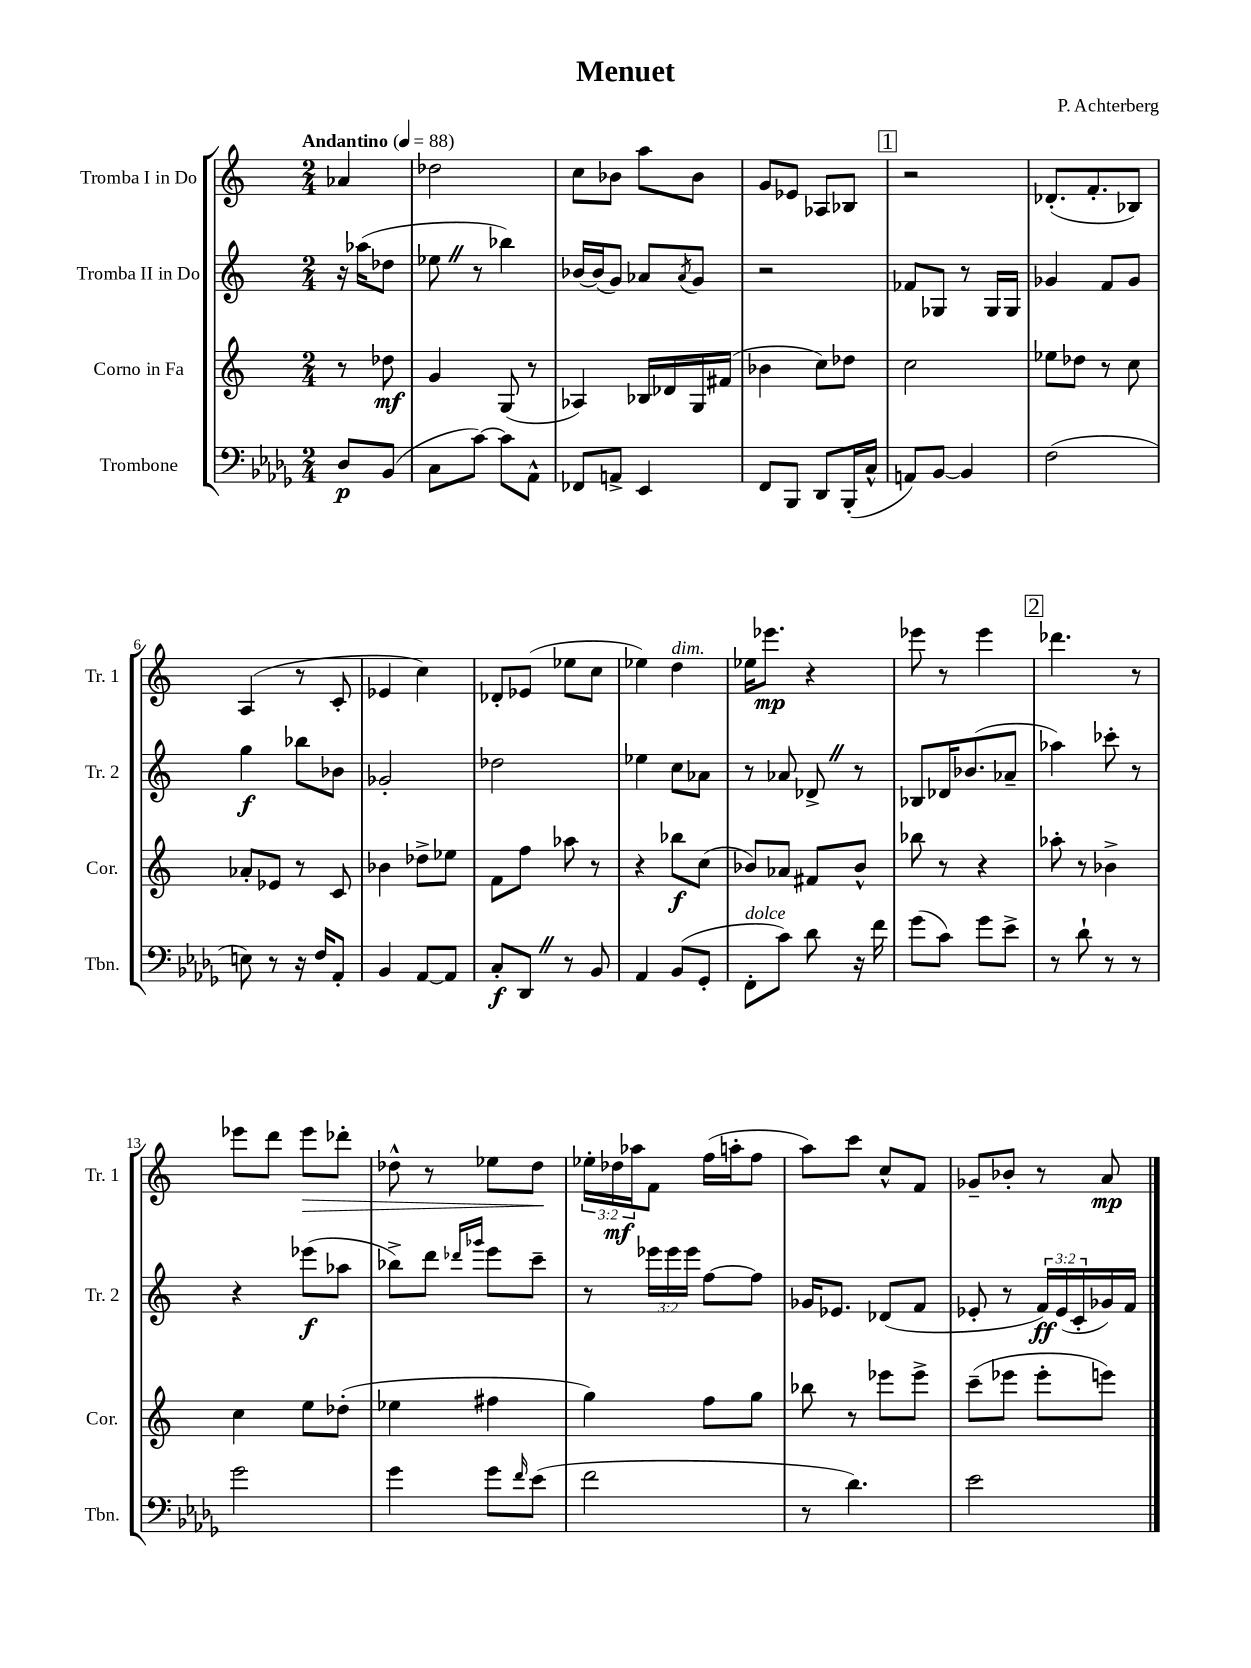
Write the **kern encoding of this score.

**kern	**kern	**kern	**kern
*staff4	*staff3	*staff2	*staff1
*clefF4	*clefG2	*clefG2	*clefG2
*k[b-e-a-d-g-]	*k[]	*k[]	*k[]
*M2/4	*M2/4	*M2/4	*M2/4
*MM88	*MM88	*MM88	*MM88
8D-	8r	16r	4a-
.	.	(16aa-	.
(8BB-	8dd-	8dd-	.
=	=	=	=
8C	4g	8ee-	2dd-
[8c)	.	8r	.
8c]	(8G	4bb-)	.
8AA-^^	8r	.	.
=	=	=	=
8FF-	4A-)	[16b-	8cc
.	.	(16b-]	.
8AA^	.	8g)	8b-
4EE-	16B-	8a-	8aa
.	16d-	.	.
.	.	8qa-	.
.	16G	8g	8b-
.	(16f#	.	.
=	=	=	=
8FF	4b-	2r	8g
8BBB-	.	.	8e-
8DD-	8cc)	.	8A-
(16BBB-'	8dd-	.	8B-
16C^^	.	.	.
=	=	=	=
8AA)	2cc	8f-	2r
[8BB-	.	8G-	.
4BB-]	.	8r	.
.	.	16G-	.
.	.	16G-	.
=	=	=	=
(2F	8ee-	4g-	(8.d-'
.	8dd-	.	.
.	.	.	8.f'
.	8r	8f	.
.	8cc	8g-	8B-)
=	=	=	=
8E)	8a-'	4gg	(4A
8r	8e-	.	.
16r	8r	8bb-	8r
16F	.	.	.
8AA-'	8c	8b-	8c'
=	=	=	=
4BB-	4b-	2g-'	4e-
[8AA-	8dd-^	.	4cc)
8AA-]	8ee-	.	.
=	=	=	=
8C'	8f	2dd-	8d-'
8DD-	8ff	.	(8e-
8r	8aa-	.	8ee-
8BB-	8r	.	8cc
=	=	=	=
4AA-	4r	4ee-	4ee-)
(8BB-	8bb-	8cc	4dd
8GG-'	(8cc	8a-	.
=	=	=	=
8FF'	8b-)	8r	16ee-
.	.	.	8.eee-
8c)	8a-	8a-	.
8d-	8f#	8d-^	4r
16r	8b-^^	8r	.
16f	.	.	.
=	=	=	=
(8g-	8bb-	8B-	8eee-
8c)	8r	16d-	8r
.	.	(8.b-	.
8g-	4r	.	4eee-
8e-^	.	8a-~	.
=	=	=	=
8r	8aa-'	4aa-)	4.ddd-
8d-`	8r	.	.
8r	4b-^	8ccc-'	.
8r	.	8r	8r
=	=	=	=
2g-	4cc	4r	8eee-
.	.	.	8ddd
.	8ee	(8eee-	8eee-
.	(8dd-'	8aa-	8ddd-'
=	=	=	=
4g-	4ee-	8bb-^)	8dd-^^
.	.	8ddd	8r
.	.	16qqddd-	.
.	.	16qqggg-	.
8g-	4ff#	8eee	8ee-
16qqf	.	.	.
(8e-	.	8ccc~	8dd-
=	=	=	=
2f	4gg)	8r	24ee-'
.	.	.	24dd-
.	.	.	24aa-
.	.	24eee-	8f
.	.	24eee-	.
.	.	24eee-	.
.	8ff	[8ff	(16ff
.	.	.	16aa'
.	8gg	8ff]	8ff
=	=	=	=
8r	8bb-	16g-	8aa)
.	.	8.e-	.
4.d-)	8r	.	8ccc
.	8eee-	(8d-	8cc^^
.	8eee-^	8f	8f
=	=	=	=
2e-	(8ccc~	8e-'	8g-~
.	8eee-	8r	8b-'
.	8eee-'	24f)	8r
.	.	(24e-	.
.	.	24c'	.
.	8eee)	16g-)	8a
.	.	16f	.
==	==	==	==
*-	*-	*-	*-
